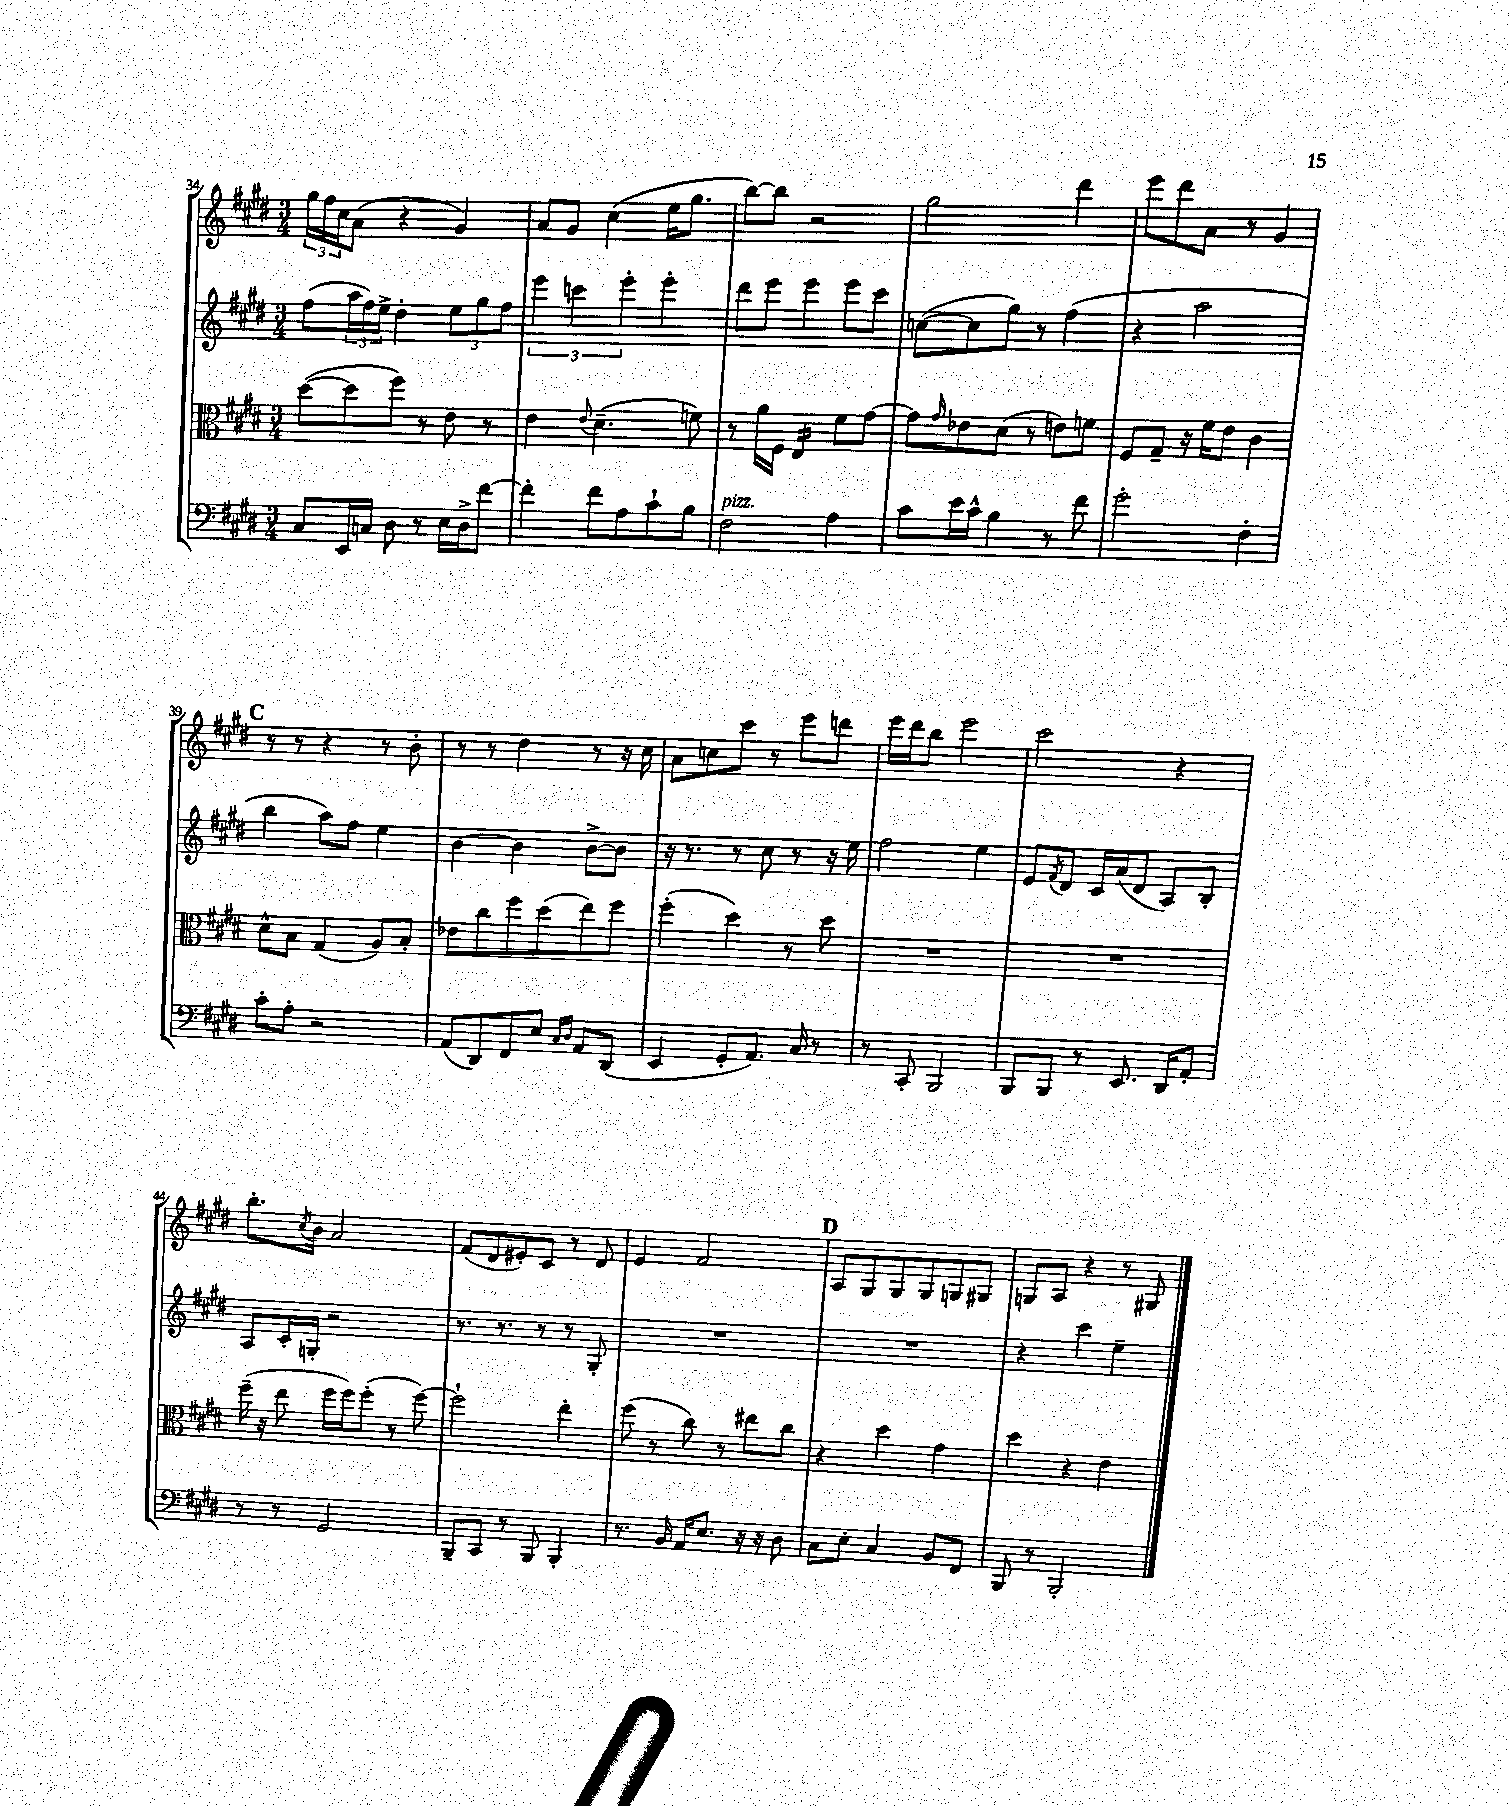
<<
\new StaffGroup <<
\new Staff = "s0" {
    \clef treble \key e \major \numericTimeSignature \time 3/4
    \tuplet 3/2 { gis''16 fis''16 cis''16 } a'8( r4 gis'4) |
    a'8 gis'8 cis''4( e''16 gis''8. |
    b''8~) b''8 r2 |
    gis''2 dis'''4 |
    e'''8 dis'''8 a'8 r8 gis'4 |
    \mark \markup { \bold "C" } r8 r8 r4 r8 b'8-. |
    r8 r8 dis''4 r8 r16 cis''16 |
    a'8 c''8 cis'''8 r8 e'''8 d'''8 |
    e'''16 dis'''16 b''8 e'''2 |
    cis'''2 r4 |
    b''8.-. \acciaccatura { cis''8 } b'16 a'2 |
    fis'8( dis'8 eis'8-.) cis'8 r8 dis'8 |
    e'4 fis'2 |
    \mark \markup { \bold "D" } a8 gis8 gis8 gis8 g8 gis8 |
    g8 a8 r4 r8 gis8 \bar "|." |
}
\new Staff = "s1" {
    \clef treble \key e \major \numericTimeSignature \time 3/4
    fis''8( \tuplet 3/2 { a''16 fis''16) e''16-> } dis''4-. \tuplet 3/2 { e''8 gis''8 fis''8 } |
    \tuplet 3/2 { e'''4 c'''4 e'''4-. } e'''4-. |
    dis'''8 e'''8 e'''4 e'''8 cis'''8 |
    c''8~( c''8 gis''8) r8 fis''4( |
    r4 a''2 |
    \mark \markup { \bold "C" } b''4 a''8) fis''8 e''4 |
    b'4~ b'4 b'8~-> b'8 |
    r16 r8. r8 cis''8 r8 r16 e''16 |
    fis''2 e''4 |
    e'8 \acciaccatura { fis'8 } dis'8 cis'16 a'16( dis'8 a8) b8-. |
    a8 cis'16-. g16-. r2 |
    r8. r8. r8 r8 gis8-. |
    R2. |
    \mark \markup { \bold "D" } R2. |
    r4 cis'''4 e''4-- \bar "|." |
}
\new Staff = "s2" {
    \clef alto \key e \major \numericTimeSignature \time 3/4
    dis''8~( dis''8 fis''8) r8 e'8 r8 |
    e'4 \appoggiatura { e'8 } dis'4.--( f'8) |
    r8 a'16 fis16 e4:16 fis'8 gis'8~ |
    gis'8 \grace { gis'16 } ees'8 dis'8( r8 e'8) f'8 |
    fis8 gis8-- r16 fis'16 e'8 cis'4 |
    \mark \markup { \bold "C" } dis'8-^ b8 gis4( a8) b8-. |
    ees'8 cis''8 fis''8 dis''8( e''8) fis''8 |
    fis''4-.( dis''4) r8 dis''8 |
    R2. |
    R2. |
    fis''16--( r16 e''8 fis''16 fis''16) fis''8-.( r8 fis''8~) |
    fis''2-! e''4-. |
    fis''8( r8 cis''8) r8 eis''8 cis''8 |
    \mark \markup { \bold "D" } r4 dis''4 gis'4 |
    dis''4 r4 e'4 \bar "|." |
}
\new Staff = "s3" {
    \clef bass \key e \major \numericTimeSignature \time 3/4
    cis8 e,16 c16 dis8 r8 e16 dis16-> fis'8~ |
    fis'4-. fis'8 a8 cis'8-! b8 |
    fis2^\markup { \italic "pizz." } a4 |
    cis'8 e'16 cis'16-^ b4 r8 fis'8 |
    gis'2-. fis4-. |
    \mark \markup { \bold "C" } cis'8-. a8-. r2 |
    a,8( dis,8) fis,8 e8 \grace { cis16 dis16 } a,8 dis,8( |
    e,4 gis,8-. a,8.) cis16 r8 |
    r8 cis,8-. b,,2 |
    b,,8 b,,8 r8 e,8. dis,16 a,8-. |
    r8 r8 gis,2 |
    b,,8-- cis,8 r8 b,,8 b,,4-. |
    r8. b,16 a,16 e8. r16 r16 dis8 |
    \mark \markup { \bold "D" } cis8 e8-. cis4 b,8 fis,8 |
    b,,8 r8 b,,2-. \bar "|." |
}
>>
>>
\layout { \context { \Score currentBarNumber = #34 } }
